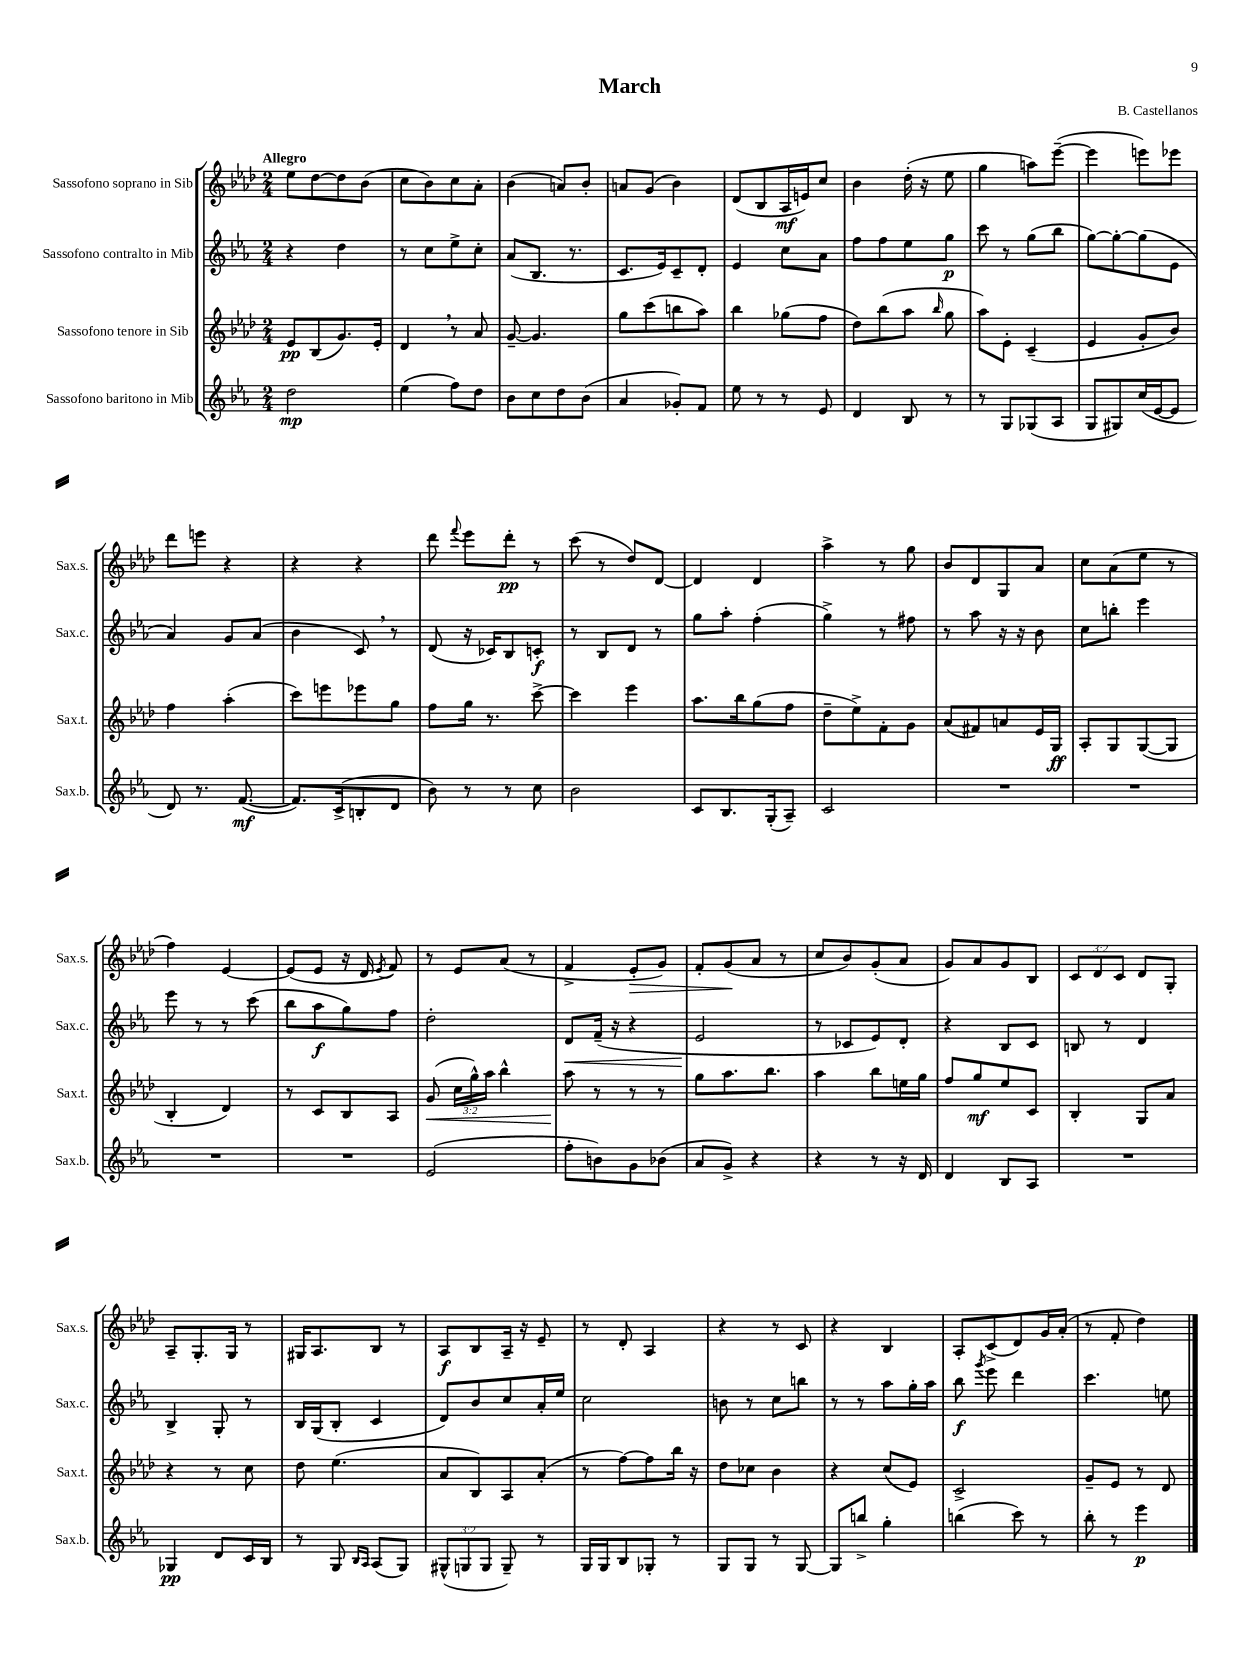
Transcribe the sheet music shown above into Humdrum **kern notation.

**kern	**kern	**kern	**kern
*staff4	*staff3	*staff2	*staff1
*clefG2	*clefG2	*clefG2	*clefG2
*k[b-e-a-]	*k[b-e-a-d-]	*k[b-e-a-]	*k[b-e-a-d-]
*M2/4	*M2/4	*M2/4	*M2/4
2dd	8e-	4r	8ee-
.	(8B-	.	[8dd-
.	8.g)	4dd	8dd-]
.	.	.	(8b-
.	16e-'	.	.
=	=	=	=
(4ee-	4d-	8r	8cc
.	.	8cc	8b-)
8ff)	8r	8ee-^	8cc
8dd	8a-	8cc'	8a-'
=	=	=	=
8b-	[8g~	(8a-	(4b-
8cc	4.g]	8.B-	.
8dd	.	.	8a)
.	.	8.r	.
(8b-	.	.	8b-'
=	=	=	=
4a-	8gg	8.c	8a
.	(8ccc	.	(8g
.	.	16e-)	.
8g-')	8bb	8c~	4b-)
8f	8aa-)	8d'	.
=	=	=	=
8ee-	4bb-	4e-	(8d-
8r	.	.	8B-
8r	(8gg-	8cc	16A-
.	.	.	16e)
8e-	8ff	8a-	8cc
=	=	=	=
4d	8dd-)	8ff	4b-
.	(8bb-	8ff	.
8B-	8aa-	8ee-	(16dd-'
.	.	.	16r
.	16qqbb-	.	.
8r	8gg	8gg	8ee-
=	=	=	=
8r	8aa-)	8ccc	4gg
8G	8e-'	8r	.
(8G-	(4c~	(8gg	8aa)
8A-	.	8bb-	([8eee-~
=	=	=	=
8G	4e-	[8gg)	4eee-]
8G#)	.	8gg'_	.
(16cc	8g'	(8gg]	8eee)
[16e-	.	.	.
8e-]	8b-)	8e-	8eee-
=	=	=	=
8d)	4ff	4a-)	8ddd-
8.r	.	.	8eee
.	(4aa-'	8g	4r
([8.f	.	.	.
.	.	(8a-	.
=	=	=	=
8.f])	8ccc)	4b-	4r
.	8eee	.	.
(16c^	.	.	.
8B'	8eee-	8c)	4r
8d	8gg	8r	.
=	=	=	=
8b-)	8ff	(8d	8ddd-
.	.	.	8qqfff
8r	16gg	16r	8eee-
.	8.r	16c-)	.
8r	.	8B-	8ddd-'
8cc	[8ccc^	8c'	8r
=	=	=	=
2b-	4ccc]	8r	(8ccc
.	.	8B-	8r
.	4eee-	8d	8dd-)
.	.	8r	[8d-
=	=	=	=
8c	8.aa-	8gg	4d-]
8.B-	.	8aa-'	.
.	16bb-	.	.
.	(8gg	(4ff'	4d-
(16G'	.	.	.
8A-~)	8ff	.	.
=	=	=	=
2c	8dd-~	4gg^)	4aa-^
.	8ee-^)	.	.
.	8f'	8r	8r
.	8g	8ff#	8gg
=	=	=	=
2r	(8a-	8r	8b-
.	8f#)	8aa-	8d-
.	8a	16r	8G
.	.	16r	.
.	16e-	8b-	8a-
.	16G	.	.
=	=	=	=
2r	8A-'	8cc	8cc
.	8G	8bb'	(8a-
.	([8G	4eee-	8ee-
.	8G]	.	8r
=	=	=	=
2r	4B-'	8eee-	4ff)
.	.	8r	.
.	4d-)	8r	[4e-
.	.	(8ccc	.
=	=	=	=
2r	8r	8bb-	(8e-]
.	8c	8aa-	8e-
.	8B-	8gg)	16r
.	.	.	16d-
.	.	.	8qe-
.	8A-	8ff	8f)
=	=	=	=
(2e-	(8g	2dd'	8r
.	24cc	.	8e-
.	24gg^^)	.	.
.	24aa-	.	.
.	4bb-^^	.	(8a-
.	.	.	8r
=	=	=	=
8ff'	8aa-	8d	4f^
8b)	8r	(16f~	.
.	.	16r	.
8g	8r	4r	8e-'
(8b-	8r	.	8g)
=	=	=	=
8a-	8gg	2e-	8f'
8g^)	8.aa-	.	(8g
4r	.	.	8a-
.	8.bb-	.	.
.	.	.	8r
=	=	=	=
4r	4aa-	8r	8cc
.	.	8c-	8b-)
8r	8bb-	8e-)	(8g'
16r	16ee	8d'	8a-
16d	16gg	.	.
=	=	=	=
4d	8ff	4r	8g)
.	8gg	.	8a-
8B-	8ee-	8B-	8g
8A-	8c	8c	8B-
=	=	=	=
2r	4B-'	8B	12c
.	.	.	12d-
.	.	8r	.
.	.	.	12c
.	8G	4d	8d-
.	8a-	.	8G'
=	=	=	=
4G-	4r	4B-^	8A-~
.	.	.	8.G'
8d	8r	8G'	.
.	.	.	16G
16c	8cc	8r	8r
16B-	.	.	.
=	=	=	=
8r	8dd-	16B-	16G#
.	.	(16G	8.A-
8G	(4.ee-	8B-'	.
16qqB-	.	.	.
16qqA-	.	.	.
(8A-	.	4c	8B-
8G)	.	.	8r
=	=	=	=
(12G#^^	8a-	8d)	8A-
12G	.	.	.
.	8B-)	8b-	8B-
12G	.	.	.
8G~)	8A-	8cc	16A-~
.	.	.	16r
8r	(8a-'	16a-'	8e-~
.	.	16ee-	.
=	=	=	=
16G	8r	2cc	8r
16G	.	.	.
8B-	[8ff)	.	8d-'
8G-'	8ff]	.	4A-
8r	16bb-	.	.
.	16r	.	.
=	=	=	=
8G	8dd-	8b	4r
8G	8cc-	8r	.
8r	4b-	8cc	8r
[8G	.	8bb	8c
=	=	=	=
8G]	4r	8r	4r
8bb^	.	8r	.
4gg'	(8cc	8aa-	4B-
.	8e-)	16gg'	.
.	.	16aa-	.
=	=	=	=
(4bb	2c^	8bb-	8A-'
.	.	8qggg	.
.	.	8eee-	(8c^
8ccc)	.	4ddd	8d-)
8r	.	.	16g
.	.	.	(16a-'
=	=	=	=
8bb-'	8g~	4.ccc	8r
8r	8e-	.	8f'
4eee-	8r	.	4dd-)
.	8d-	8ee	.
==	==	==	==
*-	*-	*-	*-
